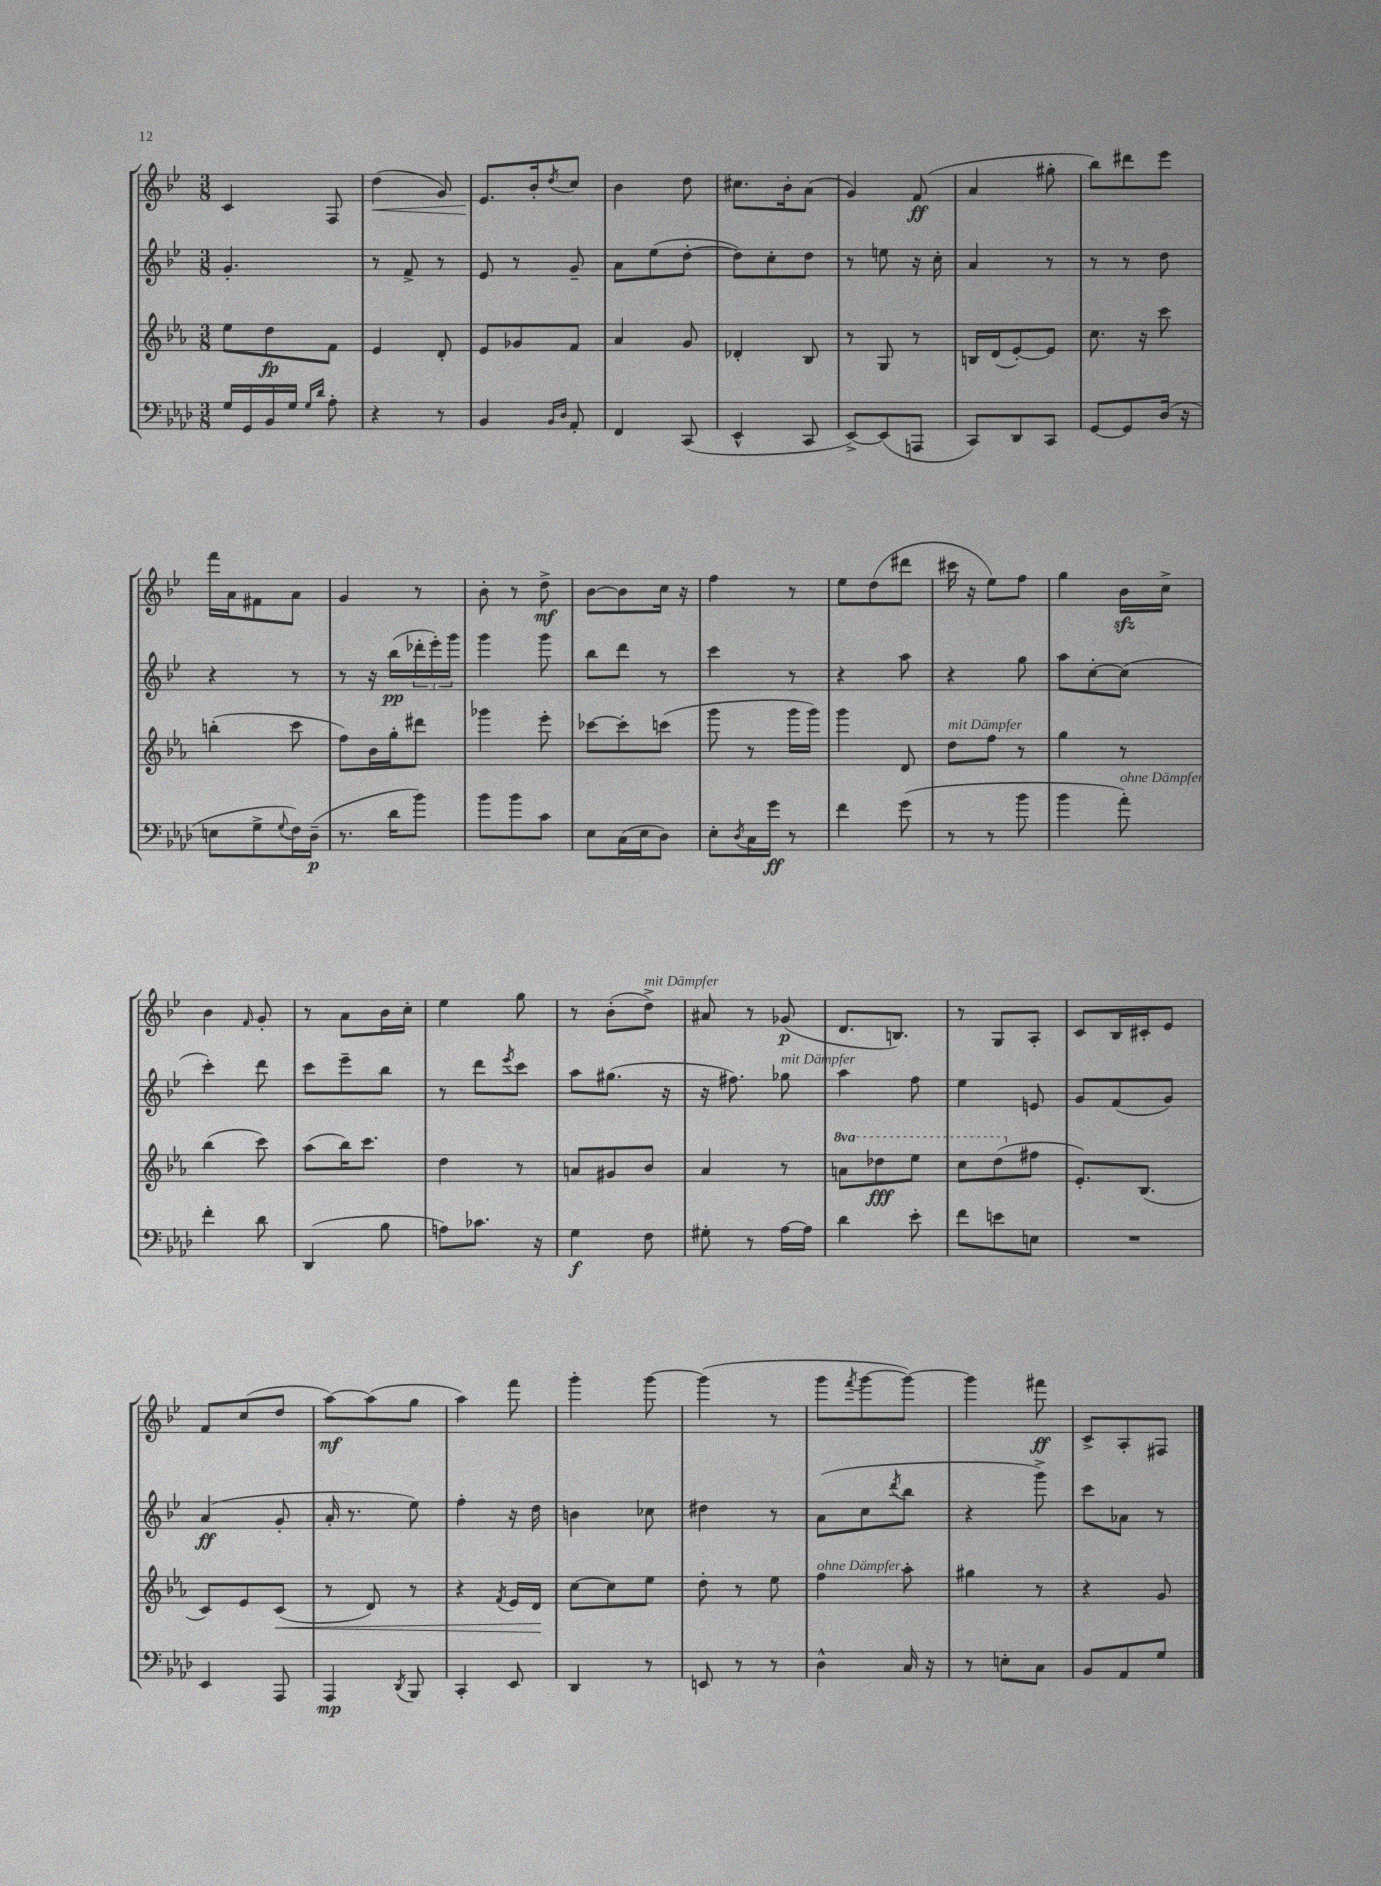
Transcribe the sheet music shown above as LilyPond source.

<<
\new StaffGroup <<
\new Staff = "s0" {
    \clef treble \key bes \major \numericTimeSignature \time 3/8
    c'4 f8 |
    d''4\<( g'8) |
    ees'8.\! bes'16-. \acciaccatura { d''8 } c''8 |
    bes'4 d''8 |
    cis''8. bes'16-. a'8( |
    g'4) f'8\ff( |
    a'4 gis''8-. |
    bes''8) dis'''8 ees'''8 |
    f'''16 a'16 fis'8 a'8 |
    g'4 r8 |
    bes'8-. r8 d''8->\mf |
    bes'8~ bes'8 c''16 r16 |
    f''4 r8 |
    ees''8 d''8( dis'''8 |
    cis'''16 r16 ees''8) f''8 |
    g''4 bes'16\sfz c''16-> |
    bes'4 \grace { f'16 } g'8-. |
    r8 a'8 bes'16 c''16-. |
    ees''4 g''8 |
    r8 bes'8-.( d''8->^\markup { \italic "mit Dämpfer" }) |
    ais'8 r8 ges'8\p( |
    d'8. b8.) |
    r8 g8 a8-. |
    c'8 bes16 cis'16-. ees'8 |
    f'8 c''8( d''8 |
    a''8~\mf) a''8( g''8 |
    a''4) f'''8 |
    g'''4-. g'''8~ |
    g'''4( r8 |
    g'''8 \acciaccatura { f'''8 } g'''8~ g'''8~) |
    g'''4 fis'''8\ff |
    c'8-> a8-. fis8 \bar "|." |
}
\new Staff = "s1" {
    \clef treble \key bes \major \numericTimeSignature \time 3/8
    g'4.-. |
    r8 f'8-> r8 |
    ees'8 r8 g'8-- |
    a'8 ees''8( d''8~-. |
    d''8) c''8-. d''8 |
    r8 e''8 r16 c''16-. |
    a'4 r8 |
    r8 r8 d''8 |
    r4 r8 |
    r8 r16 bes''16\pp( \tuplet 3/2 { des'''16-. ees'''16-.) g'''16 } |
    g'''4 g'''8 |
    bes''8 d'''8 r8 |
    c'''4 r8 |
    r4 a''8 |
    r4 g''8 |
    a''8 c''8~-. c''8( |
    c'''4-.) d'''8 |
    c'''8 ees'''8-- bes''8 |
    r8 d'''8 \acciaccatura { ees'''8 } c'''8 |
    a''8 gis''8.( r16 |
    r16 fis''8.) ges''8^\markup { \italic "mit Dämpfer" } |
    a''4 f''8 |
    ees''4 e'8 |
    g'8 f'8( g'8) |
    a'4\ff( g'8-. |
    a'16-. r8. ees''8) |
    f''4-. r16 d''16 |
    b'4 ces''8 |
    dis''4 r8 |
    a'8( c''8 \acciaccatura { d'''8 } bes''8 |
    r4 g'''8->) |
    c'''8 aes'8 r8 \bar "|." |
}
\new Staff = "s2" {
    \clef treble \key ees \major \numericTimeSignature \time 3/8 \set Staff.ottavationMarkups = #ottavation-simple-ordinals
    ees''8 d''8\fp f'8 |
    ees'4 d'8-. |
    ees'8 ges'8 f'8 |
    aes'4 g'8 |
    des'4-. bes8 |
    r8 g8 r8 |
    b16 d'16( ees'8~-.) ees'8 |
    c''8. r16 c'''8 |
    b''4-.( c'''8 |
    f''8) bes'16 g''16-. dis'''8 |
    ges'''4 ees'''8-. |
    ces'''8~ ces'''8-. c'''8( |
    g'''8 r8 g'''16 g'''16) |
    g'''4 d'8 |
    d''8^\markup { \italic "mit Dämpfer" } f''8 r8 |
    g''4 r8 |
    bes''4( c'''8) |
    aes''8( bes''16) c'''8. |
    d''4 r8 |
    a'8 gis'8 bes'8 |
    aes'4 r8 |
    \ottava #1 a''8 des'''8\fff ees'''8 |
    c'''8 d'''8( \ottava #0 fis''8 |
    ees'8.-.) bes8.( |
    c'8) ees'8 c'8\<( |
    r8 d'8) r8 |
    r4 \acciaccatura { f'8 } ees'16 d'16\! |
    c''8~ c''8 ees''8 |
    d''8-. r8 ees''8 |
    f''4^\markup { \italic "ohne Dämpfer" } aes''8-. |
    gis''4 r8 |
    r4 g'8 \bar "|." |
}
\new Staff = "s3" {
    \clef bass \key aes \major \numericTimeSignature \time 3/8
    g16 g,16 bes,16 g16 \grace { g16 des'16 } aes8-. |
    r4 r8 |
    bes,4 \grace { bes,16 des16 } aes,8-. |
    f,4 c,8( |
    ees,4-^ c,8 |
    ees,8~->) ees,8( a,,8 |
    c,8) des,8 c,8 |
    g,8~ g,8 des16( r16 |
    e8 g8-> \appoggiatura { g8 } f16) des16--\p( |
    r8. des'16 bes'8) |
    bes'8 bes'8 c'8 |
    ees8 c16( ees16 des8) |
    ees8-. \acciaccatura { des8 } c16 g'16\ff r8 |
    f'4 g'8( |
    r8 r8 bes'8 |
    bes'4 aes'8-.^\markup { \italic "ohne Dämpfer" }) |
    f'4-. des'8 |
    des,4( bes8 |
    a8) ces'8. r16 |
    g4\f f8 |
    gis8-. r8 aes16~ aes16 |
    des'4 ees'8-. |
    f'8 e'8 e8 |
    R4. |
    ees,4 aes,,8 |
    aes,,4\mp \acciaccatura { des,8 } bes,,8 |
    c,4-. ees,8 |
    des,4 r8 |
    e,8 r8 r8 |
    des4-^ c16 r16 |
    r8 e8-. c8 |
    bes,8 aes,8 g8 \bar "|." |
}
>>
>>
\layout { \context { \Score \remove "Bar_number_engraver" } }
